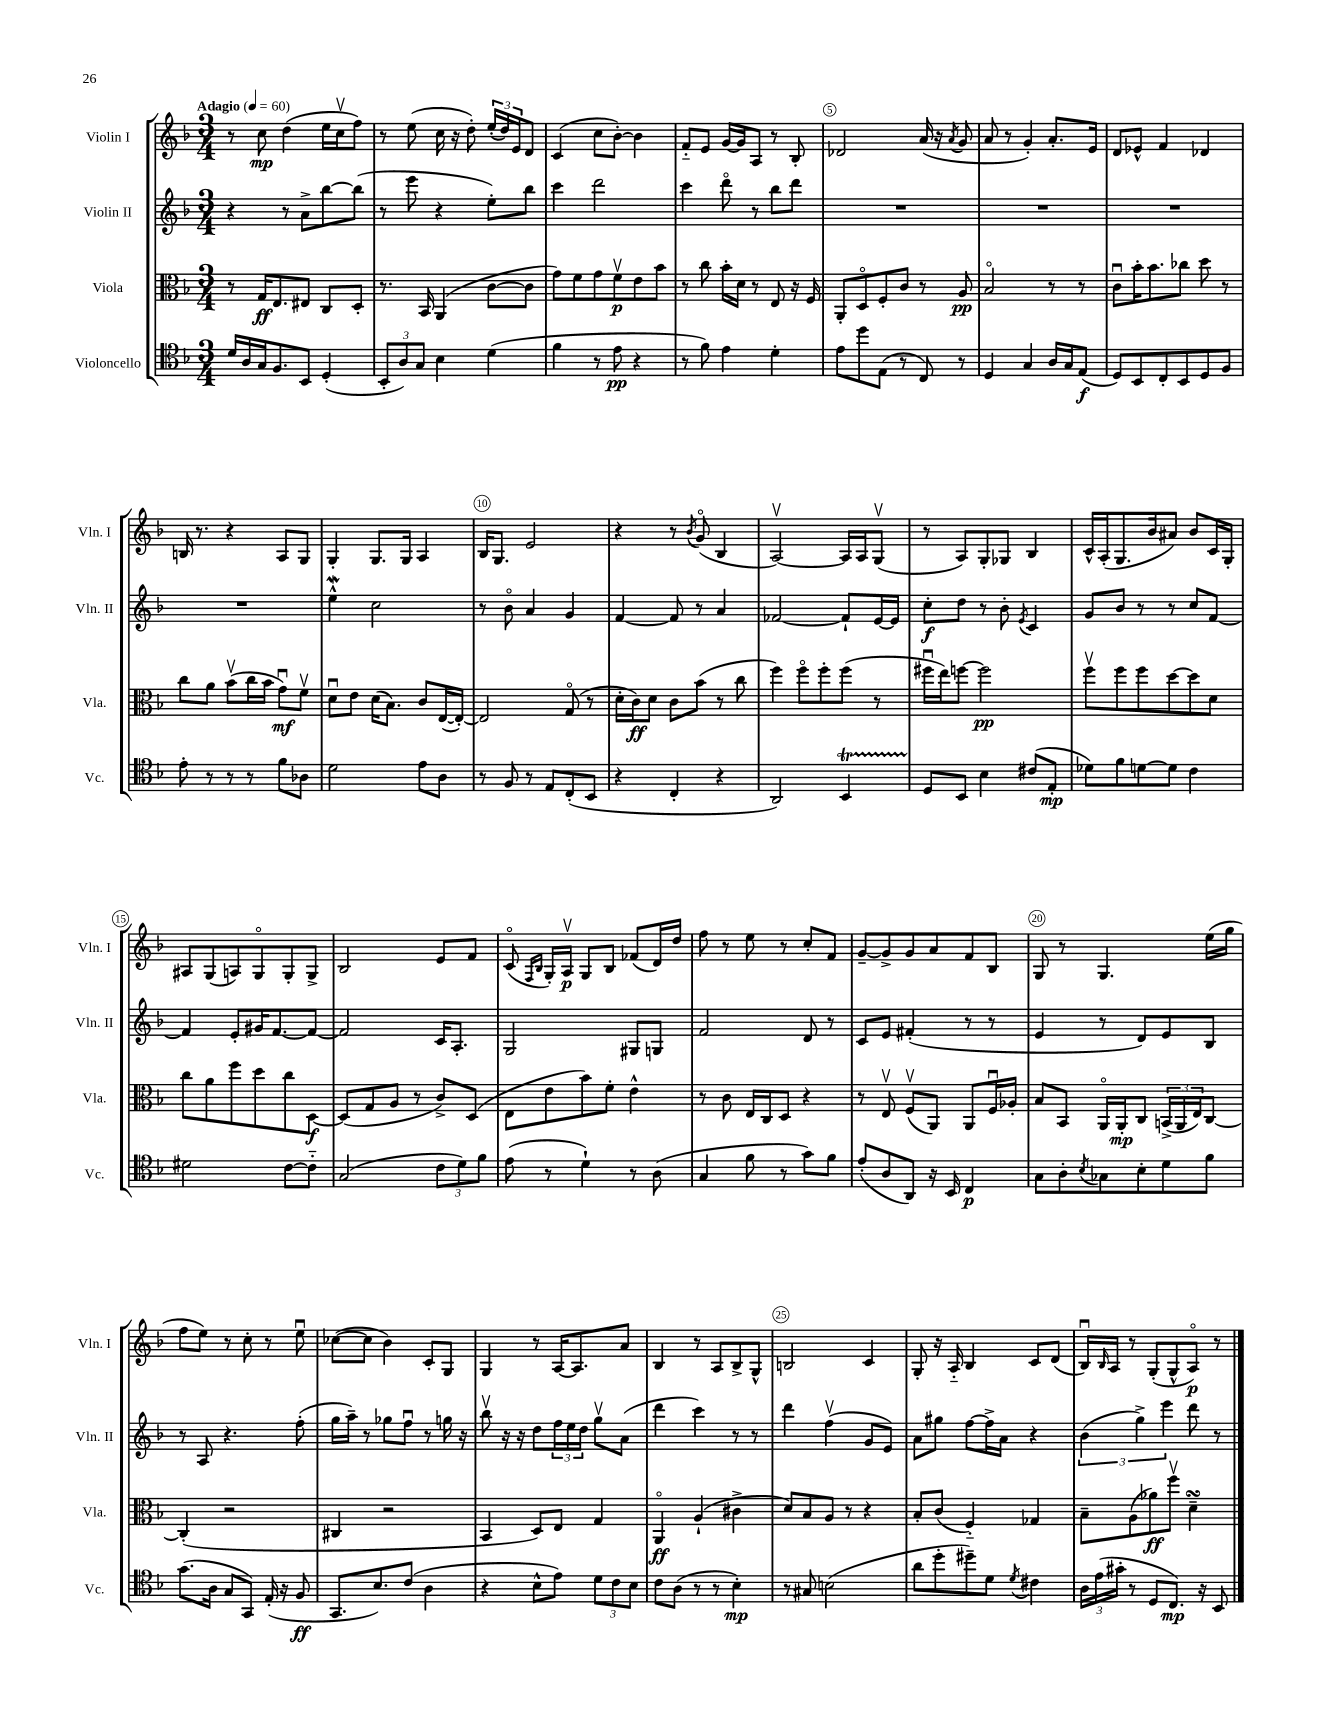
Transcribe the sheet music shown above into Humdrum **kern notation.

**kern	**kern	**kern	**kern
*staff4	*staff3	*staff2	*staff1
*clefC4	*clefC3	*clefG2	*clefG2
*k[b-]	*k[b-]	*k[b-]	*k[b-]
*M3/4	*M3/4	*M3/4	*M3/4
*MM60	*MM60	*MM60	*MM60
16d/LL	8r	4r	8r
16A/	.	.	.
16G/J	16G/LK	.	8cc\
8.F/	8.E/	.	.
.	.	8r	(4dd\
8BB-/J	8E#/J	8a^\L	.
(4D'/	8C/L	[8bb-\	16ee\LL
.	.	.	16ccv\J
.	8D'/J	(8bb-\]J	8ff\J)
=	=	=	=
12BB-'/L	8.r	8r	8r
12A/)	.	.	.
.	.	8eee\	(8ee\
12G/J	.	.	.
.	16BB-/	.	.
4B-\	(4AA/	4r	16cc\
.	.	.	16r
.	.	.	8dd'\)
(4d\	[8c\L	8ee'\L)	(24ee'/LL
.	.	.	24dd/)
.	.	.	24e/J
.	8c\]J	8bb-\J	8d/J
=	=	=	=
4f\	8g\L)	4ccc\	(4c/
.	8f\	.	.
8r	8g\	2ddd\	8cc\L
8e\	8fv\	.	[8b-'\J)
4r	8e\	.	4b-\]
.	8b-\J	.	.
=	=	=	=
8r	8r	4ccc\	8f'~/L
8f\)	8cc\	.	8e/J
4e\	16b-'\LL	8dddo\	[16g/LL
.	16d\JJ	.	16g/]J
.	8r	8r	8A/J
4d'\	8E/	8bb-\L	8r
.	16r	8ddd\J	8B-'/
.	16F/	.	.
=	=	=	=
8e\L	8AA'/L	2.r	2d-/
8dd\	8Do/	.	.
(8E\J	8F'/	.	.
8r	8c/J	.	.
8C/)	8r	.	(16a/
.	.	.	16r
.	.	.	8qa/
8r	8A/	.	8g/
=	=	=	=
4D/	2B-o/	2.r	8a/
.	.	.	8r
4G/	.	.	4g'/)
16A/LL	8r	.	8.a'/L
16G/J	.	.	.
(8E/J	8r	.	.
.	.	.	16e/Jk
=	=	=	=
8D/L)	8cu\L	2.r	8d/L
8BB-/	16b-'\K	.	8e-^^/J
.	8.b-\	.	.
8C'/	.	.	4f/
8BB-/	8cc-\J	.	.
8D/	8dd\	.	4d-/
8F/J	8r	.	.
=	=	=	=
8e'\	8cc\L	2.r	16B/
.	.	.	8.r
8r	8a\J	.	.
8r	(8b-v\L	.	4r
8r	16cc\L	.	.
.	16b-\JJ	.	.
8f\L	8gu\L)	.	8A/L
8A-\J	8fv\J	.	8G/J
=	=	=	=
2d\	8du\L	4ee^^\	4G'/
.	8e\J	.	.
.	(16d\LK	2cc\	8.G/L
.	8.B-\J)	.	.
.	.	.	16G/Jk
8e\L	8c/L	.	4A/
8A\J	([16E/L	.	.
.	16E'/_JJ)	.	.
=	=	=	=
8r	2E/]	8r	16B-/LK
.	.	.	8.G/J
8F/	.	8b-o\	.
8r	.	4a/	2e/
8E/L	.	.	.
(8C'/	(8Go/	4g/	.
8BB-/J	8r	.	.
=	=	=	=
4r	16d'\LL	[4f/	4r
.	16c\J)	.	.
.	8d\J	.	.
4C'/	8c\L	8f/]	8r
.	.	.	8qb-/
.	(8b-\J	8r	(8go/
4r	8r	4a/	4B-/
.	8cc\	.	.
=	=	=	=
2AA/)	4ff\)	[2f-/	[2Av/)
.	8ffo\L	.	.
.	8ff'\	.	.
4BB-/	(8ff\J	8f-`/]L	16A/]LL
.	.	.	16A/J
.	8r	[16e/L	(8Gv/J
.	.	16e/]JJ	.
=	=	=	=
8D/L	16ff#u\LL	8cc'\L	8r
.	16ee\J)	.	.
8BB-/J	[8ff\J	8dd\J	8A/L)
4B-\	2ff\]	8r	8G'/
.	.	8b-'\	8G-/J
.	.	8qe/	.
(8c#/L	.	4c/	4B-/
8E'/J	.	.	.
=	=	=	=
8d-\L)	8ffv\L	8g/L	16c^^/LL
.	.	.	(16A'/J
8f\	8ff\	8b-/J	8.G/
[8d\	8ff\	8r	.
.	.	.	16b-/k
8d\]J	[8dd\	8r	8a#/J)
4c\	8dd\]	8cc/L	8b-/L
.	8d\J	[8f/J	16c/L
.	.	.	16G'/JJ
=	=	=	=
2d#\	8cc\L	4f/]	8A#/L
.	8a\	.	(8G/
.	8ff\	8e'/L	8A/)
.	8dd\	16g#/K	8Go/
.	.	[8.f/	.
[8c\L	8cc\	.	8G'/
8c'~\]J	[8D\J	8f/_J	8G^/J
=	=	=	=
(2G/	(8D/]L	2f/]	2B-/
.	8G/	.	.
.	8A/J	.	.
.	8r	.	.
12c\L	8c^/L)	16c/LK	8e/L
.	.	8.A'/J	.
12d\)	.	.	.
.	(8D/J	.	8f/J
12f\J	.	.	.
=	=	=	=
(8e\	8E\L	2G/	(8co/
.	.	.	16qqF/LL
.	.	.	16qqB-/JJ
8r	8e\	.	16G'/LL)
.	.	.	16Av/JJ
4d`\)	8b-\)	.	8G/L
.	8f'\J	.	8B-/J
8r	4e^^\	8G#/L	(8f-/L
(8A\	.	8G/J	16d/L)
.	.	.	16dd/JJ
=	=	=	=
4G/	8r	2f/	8ff\
.	8c\	.	8r
8f\	16E/LL	.	8ee\
.	16C/J	.	.
8r	8D/J	.	8r
8g\L)	4r	8d/	8cc'/L
8f\J	.	8r	8f/J
=	=	=	=
(8e'/L	8r	8c/L	[8g~/L
8A/	8Ev/	8e/J	8g^/]
8AA/J)	(8Fv/L	(4f#'/	8g/
16r	8AA/J)	.	8a/
16BB-/	.	.	.
4C/	8AA/L	8r	8f/
.	16Fu/L	8r	8B-/J
.	16A-'/JJ	.	.
=	=	=	=
8G\L	8B-/L	4e/	8G/
8A'\	8BB-/J	.	8r
8qB-/	.	.	.
8G-\	16AAo/LL	8r	4.G/
.	16AA'/J	.	.
8B-'\	8C/J	8d/L)	.
8d\	(24BB^/LL	8e/	.
.	24AA/	.	.
.	24E/J)	.	.
8f\J	[8C/J	8B-/J	(16ee\LL
.	.	.	16gg\JJ
=	=	=	=
(8.g\L	(4C'/]	8r	8ff\L
.	.	8A/	8ee\J)
16A\Jk	.	.	.
8G/L	2r	4.r	8r
8GG/J)	.	.	8cc'\
(16E'/	.	.	8r
16r	.	.	.
8F/	.	(8ff'\	8eeu\
=	=	=	=
8.GG/L	4C#/	16gg\LL	([8cc-\L
.	.	16aa~\JJ)	.
.	.	8r	8cc-\]J
8.B-/)	.	.	.
.	2r	8gg-\L	4b-\)
(8c/J	.	8ffu\J	.
4A\	.	8r	8c'/L
.	.	16gg\	8G/J
.	.	16r	.
=	=	=	=
4r	4BB-/	8bb-v\	4G/
.	.	16r	.
.	.	16r	.
8B-^^\L	8D/L)	8dd\L	8r
8e\J)	8E/J	24ff\L	[16A/LK
.	.	24ee\	.
.	.	.	8.A/]
.	.	24dd\JJ	.
12d\L	4G/	8ggv\L	.
12c\	.	.	.
.	.	(8a\J	8a/J
12B-\J	.	.	.
=	=	=	=
8c\L	4AAo/	4ddd\	4B-/
(8A\J	.	.	.
8r	(4A`/	4ccc\)	8r
8r	.	.	8A/L
4B-'\)	4c#^\	8r	8B-^/
.	.	8r	8G^^/J
=	=	=	=
8r	8d/L)	4ddd\	2B/
8G#/	8B-/	.	.
(2B\	8A/J	(4ffv\	.
.	8r	.	.
.	4r	8g/L	4c/
.	.	8e/J)	.
=	=	=	=
8a\L	8B-'/L	8a\L	8G'/
8dd'\	(8c/J	8gg#\J	16r
.	.	.	16A'~/
8dd#~\)	4F'~/)	[8ff\L	4B-/
8d\J	.	16ff^\]L	.
.	.	16a\JJ	.
8qd/	.	.	.
4c#\	4G-/	4r	8c/L
.	.	.	(8d/J
=	=	=	=
24A\LL	8B-~\L	(6b-\	16B-u/LL)
(24e\	.	.	.
.	.	.	16qqB-/
.	.	.	16A/JJ
24g#'\JJ	.	.	.
8r	(8A\	.	8r
.	.	6gg^\)	.
8D/L	8a-\)	.	(8G'/L
.	.	6eee\	.
8.C/J)	8ffv\J	.	8G^^/
.	4d~\	8ddd\	8Ao/J)
16r	.	.	.
8BB-/	.	8r	8r
==	==	==	==
*-	*-	*-	*-
